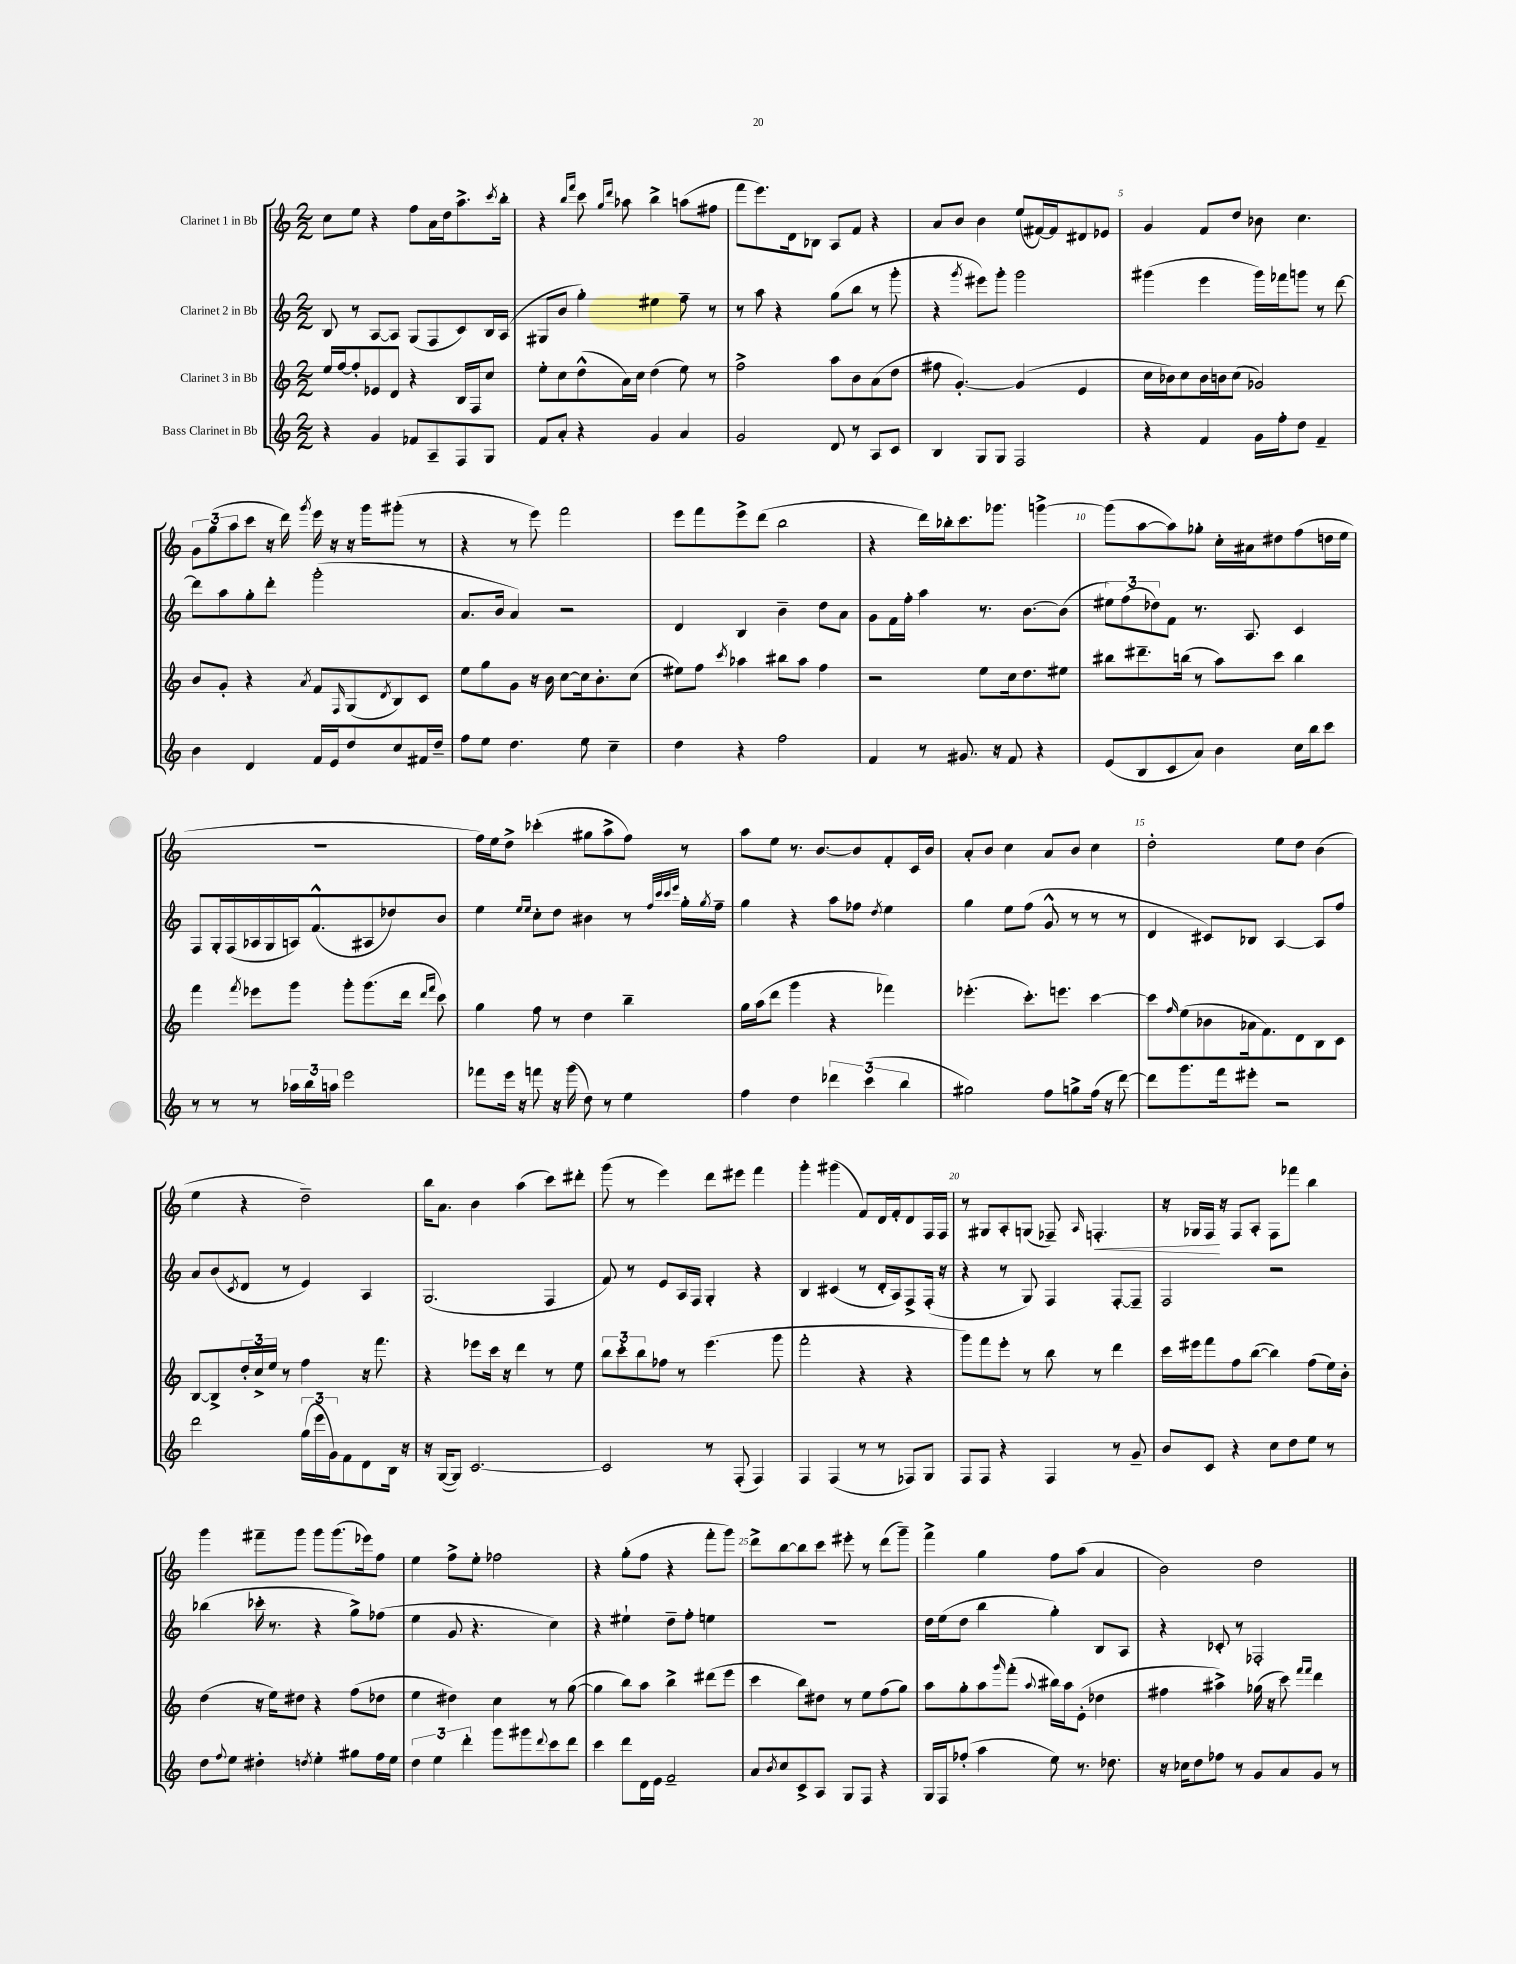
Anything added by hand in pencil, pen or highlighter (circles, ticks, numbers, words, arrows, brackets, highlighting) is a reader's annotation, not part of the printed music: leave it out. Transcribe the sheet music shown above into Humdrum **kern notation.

**kern	**kern	**kern	**kern
*staff4	*staff3	*staff2	*staff1
*clefG2	*clefG2	*clefG2	*clefG2
*k[]	*k[]	*k[]	*k[]
*M2/2	*M2/2	*M2/2	*M2/2
4r	16ee/LL	8B/	8cc\L
.	[16ff/J	.	.
.	8ff'/]	8r	8ee\J
4g/	8e-/	[8A/L	4r
.	8d/J	8A/]J	.
8f-/L	4r	(8G/L	8ff\L
8A~/	.	8F/	16a\L
.	.	.	16dd\J
8F/	16B/LL	8c/)	8.aa^\
.	16F/J	.	.
8G/J	8cc/J	16B/L	.
.	.	.	8qccc/
.	.	(16A/JJ	16bb'\Jk
=	=	=	=
8f/L	8ee'\L	8G#/L	4r
8a'/J	8cc\	8b/J	.
.	.	.	16qqbb/LL
.	.	.	16qqfff/JJ
4r	(8dd^^\	4gg'\)	8ccc\
.	.	.	16qqgg/LL
.	.	.	16qqddd/JJ
.	16a\L)	.	8aa-\
.	16cc\JJ	.	.
4g/	(4dd\	4ee#\	4bb^\
4a/	8ee\)	8ff~\	(8aa\L
.	8r	8r	8ff#\J
=	=	=	=
2g/	2ff^\	8r	8fff\L
.	.	8aa\	8.eee\)
.	.	4r	.
.	.	.	16d\k
.	.	.	8B-\J
8d/	8aa\L	(8gg\L	8A/L
8r	8b\	8bb\J	8f/J
8A/L	(8a\	8r	4r
8c/J	8dd\J	8ggg'\	.
=	=	=	=
4B/	8ff#\	4r	8a/L
.	[4.g'/)	.	8b/J
.	.	8qggg/	.
8G/L	.	8eee#\L)	4b\
8G/J	.	8ggg'\J	.
2F/	(4g/]	2ggg\	(8ee/L
.	.	.	[16f#/L)
.	.	.	16f#/]J
.	4e/	.	8d#/
.	.	.	8e-/J
=	=	=	=
4r	16cc\LL	(4ggg#\	4g/
.	16b-\J)	.	.
.	8cc\	.	.
4f/	16b-\L	4eee\	8f/L
.	16b\J	.	.
.	(8cc\J	.	8dd/J
16g\LL	2g-/)	16ggg#\LL)	8b-\
16ff'\J	.	16fff-\J	.
8dd\J	.	8ggg\J	4.cc\
4f~/	.	8r	.
.	.	[8ddd\	.
=	=	=	=
4b\	8b/L	8ddd\]L	12g\L
.	.	.	(12gg\
.	8g'/J	8aa\	.
.	.	.	12aa\
4d/	4r	8gg'\	8ccc\J
.	.	8ddd'\J	16r
.	.	.	16ddd\)
.	8qa/	.	8qggg/
16f/LL	8f/L	(2ggg'\	16eee\
16e/J	.	.	16r
.	16qqF/	.	.
8dd/	(8G/	.	16r
.	.	.	16ggg\LK
.	8qd/	.	.
8cc/	8B/)	.	(8ggg#'\J
16f#/L	8c/J	.	8r
16dd~/JJ	.	.	.
=	=	=	=
8ff\L	8ee\L	8.a/L	4r
8ee\J	8gg\	.	.
.	.	16b/Jk	.
4.dd\	8g\J	4a/)	8r
.	16r	.	8eee\)
.	16b\	.	.
.	[8cc\L	2r	2fff\
8ee\	16cc\]k	.	.
.	8.b'\	.	.
4cc~\	.	.	.
.	(8cc\J	.	.
=	=	=	=
4dd\	8ee#\L)	4d/	8eee\L
.	8ff\J	.	8fff\
.	8qccc/	.	.
4r	4aa-\	4B/	8eee^\
.	.	.	(8ddd\J
2ff\	8bb#\L	4b~\	2bb\
.	8aa-\J	.	.
.	4ff\	8dd\L	.
.	.	8a\J	.
=	=	=	=
4f/	2r	8g\L	4r
.	.	16f\L	.
.	.	16ff'\JJ	.
8r	.	4aa\	16ddd\LL)
.	.	.	16bb-'\J
8.g#/	.	.	8.ccc\
.	8ee\L	8.r	.
16r	.	.	8.ggg-\J
8f/	16cc\k	.	.
.	8.dd\	[8.b\L	.
4r	.	.	[4ggg^\
.	8ee#\J	(8b\]J	.
=	=	=	=
(8e/L	8bb#\L	12ee#\L)	(8ggg\]L
.	.	(12ff\	.
8B/	8.ddd#~\	.	[8aa\
.	.	12dd-\)	.
8c/	.	8f\J	8aa\])
.	(16bb\Jk	.	.
8a/J)	8r	8.r	8gg-'\J
4b\	8aa\L)	.	16cc'\LL
.	.	8.A/	16a#\J
.	8ccc\J	.	8dd#\
16cc\LL	4bb\	4c/	(8ff\
16bb\J	.	.	.
8ccc\J	.	.	16dd\L
.	.	.	16ee\JJ
=	=	=	=
8r	4fff\	8F/L	1r
8r	.	16G'/L	.
.	.	(16F/	.
.	8qfff/	.	.
8r	8eee-\L	16A-/	.
.	.	16G/	.
24aa-\LL	8ggg\J	16A/J)	.
24bb\	.	.	.
.	.	(8.f^^/	.
24aa\JJ	.	.	.
2eee\	8ggg'\L	.	.
.	(8.ggg\	8A#/	.
.	.	8dd-/)	.
.	16ddd\Jk	.	.
.	16qqddd/LL	.	.
.	16qqfff/JJ	.	.
.	8ccc\)	8b/J	.
=	=	=	=
8fff-\L	4gg\	4ee\	16ff\LL)
.	.	.	16ee\J
16eee\Jk	.	.	8dd^\J
16r	.	.	.
.	.	16qqee/LL	.
.	.	16qqee/JJ	.
8fff\	8ff\	8cc'\L	(4ccc-'\
16r	8r	8dd\J	.
(16ggg\	.	.	.
8dd\)	4dd\	4b#\	8gg#\L
8r	.	.	8aa^\
4ee\	4bb~\	8r	8ff\J)
.	.	32qqff/LLL	.
.	.	32qqccc/	.
.	.	32qqccc/	.
.	.	32qqeee/JJJ	.
.	.	16gg'\LL	8r
.	.	8qgg/	.
.	.	16ff~\JJ	.
=	=	=	=
4ff\	16gg\LL	4gg\	8aa\L
.	(16aa\J	.	.
.	8ddd\J	.	8ee\J
4dd\	4ggg\	4r	8.r
.	.	.	[8.b/L
6ddd-\	4r	8aa\L	.
.	.	8ff-\J	8b/]
(6ccc\	.	.	.
.	.	8qdd/	.
.	4fff-\)	4ee\	8f'/
6bb\	.	.	.
.	.	.	16c/L
.	.	.	16b/JJ
=	=	=	=
2gg#\)	(4.eee-'\	4gg\	8a'/L
.	.	.	8b/J
.	.	8ee\L	4cc\
.	8.ccc'\L)	(8ff\J	.
8ff\L	.	8g^^/	8a/L
.	8.eee\J	.	.
8gg^\	.	8r	8b/J
(16ff\Jk	[4ccc\	8r	4cc\
16r	.	.	.
[8ddd\)	.	8r	.
=	=	=	=
8ddd\]L	8ccc\]L	4d/	2dd'\
.	16qqff/	.	.
8.ggg\	(8ee\	.	.
.	8b-\	8c#/L)	.
16fff\k	.	.	.
8eee#'\J	16a-\k	8B-/J	.
.	8.f\)	.	.
2r	.	[4A/	8ee\L
.	8d\	.	8dd\J
.	8B\	8A/]L	(4b\
.	8c\J	8ff/J	.
=	=	=	=
2ddd\	[8B/L	8a/L	4ee\
.	8B^/]	(8b/	.
.	.	8qc/	.
.	24dd'/L	8d/J	4r
.	24cc^/	.	.
.	24ee/JJ	.	.
.	8r	8r	.
(24gg\LL	4ff\	4e/)	2dd~\)
24eee\	.	.	.
24g\J)	.	.	.
8f\	.	.	.
8d\	16r	4A/	.
.	8.fff\	.	.
16B\Jk	.	.	.
16r	.	.	.
=	=	=	=
16r	4r	(2.G/	16bb\LK
([16G/LK	.	.	8.a\J
8G/]J)	.	.	.
[2.c/	8eee-\L	.	4b\
.	16ccc\Jk	.	.
.	16r	.	.
.	4ddd\	.	(4aa\
.	8r	4F/	8ccc\L)
.	8ee\	.	8ddd#'\J
=	=	=	=
2c/]	12bb\L	8f/)	(8ggg\
.	12ccc'\	.	.
.	.	8r	8r
.	12bb\	.	.
.	8ff-\J	8e/L	4eee\)
.	8r	16A/L	.
.	.	16F/JJ	.
8r	(4.eee\	4G'/	8ddd\L
(8F'/	.	.	8eee#\J
4F/)	.	4r	4fff\
.	8ggg\	.	.
=	=	=	=
4F/	2fff'\	4B/	4ggg'\
(4F/	.	(4c#/	(4ggg#\
8r	4r	8r	8f/L)
8r	.	16d'/LL	16d/L
.	.	16A/J)	16f'/J
8F-/L)	4r	8F^/	8d/
8G/J	.	(16F'/Jk	16F/L
.	.	16r	16F/JJ
=	=	=	=
8F/L	8ggg\L)	4r	8r
8F/J	8fff\	.	8G#/L
4r	8eee'\J	8r	8A'/
.	8r	8G/)	(8G/J
4F/	8bb\	4F/	8F-~/)
.	.	.	16qqA/
.	8r	.	4.F'/
8r	4ddd\	[8F'/L	.
8g~/	.	8F~/]J	.
=	=	=	=
8b/L	16ccc\LL	2F/	16r
.	16eee#\J	.	16G-/LL
8c/J	8fff\	.	16F/JJ
.	.	.	16r
4r	8ff\	.	8F/L
.	([8bb\J	.	8A'/J
8cc\L	4bb\])	2r	8F\L
8dd\	.	.	8fff-\J
8ee\J	(8ff\L	.	4bb\
8r	16ee\L)	.	.
.	16b'\JJ	.	.
=	=	=	=
8dd\L	(4dd\	(4bb-\	4ggg\
8qqff/	.	.	.
8ee\J	.	.	.
4dd#'\	16r	16ccc-'\	8fff#~\L
.	16ee\LK)	8.r	.
.	8dd#\J	.	8ggg\J
8qdd/	.	.	.
4ee'\	4r	4r	8ggg\L
.	.	.	(8.ggg\
8gg#\L	(8ff\L	8gg^\L)	.
.	.	.	16eee-\k)
16ff\L	8dd-\J	(8ff-\J	8ff\J
16ee\JJ	.	.	.
=	=	=	=
6dd\	4ee\	4ee\	4ee\
6ee\	.	.	.
.	4dd#\)	8g/	8ff^\L
6ddd'\	.	.	.
.	.	4.r	8ee'\J
8ggg\L	4cc\	.	2ff-\
8ggg#\	.	.	.
8qqddd/	.	.	.
8ccc\	8r	4cc\)	.
8ddd\J	([8gg\	.	.
=	=	=	=
4ccc\	4gg\]	4r	4r
8ddd\L	8bb\L)	4ee#`\	(8gg'\L
16d\L	8aa\J	.	8ff\J
16e\JJ	.	.	.
2f~/	4bb^\	8dd~\L	4r
.	.	8ff'\J	.
.	(8ddd#\L	4ee\	8fff'\L
.	8eee\J	.	8ggg\J)
=	=	=	=
8a/L	4ccc\	1r	8ddd^\L
8qb/	.	.	.
8cc/	.	.	[8bb\
8c^/	8bb\L)	.	8bb\]
8A/J	8dd#\J	.	8ccc\J
8G/L	8r	.	8eee#'\
8F/J	8ee\L	.	8r
4r	(8ff\	.	(8ddd\L
.	8gg\J)	.	8ggg~\J)
=	=	=	=
16G/LL	8aa\L	16dd\LL	4fff^\
16F/J	.	(16ee\J	.
(8ff-'/J	8gg'\	8dd\J	.
4aa\	8aa\	4bb\	4gg\
.	16qqggg/	.	.
.	(8fff'\J	.	.
.	8qqaa/	.	.
8ee\)	16bb#\LL)	4gg'\)	8ff\L
.	16aa\J	.	.
8.r	(8e'\J	.	(8aa\J
.	4dd-\	8B/L	4a/
8.dd-\	.	.	.
.	.	8A/J	.
=	=	=	=
16r	4ff#\	4r	2b\)
16cc-\LK	.	.	.
8dd\	.	.	.
8ff-\J	4aa#^\)	8c-'/	.
8r	.	8r	.
8g/L	(16gg-\	2F-'/	2dd\
.	16r	.	.
8a/	8ccc\)	.	.
.	16qqfff/LL	.	.
.	16qqfff/JJ	.	.
8g/J	4ddd\	.	.
8r	.	.	.
==	==	==	==
*-	*-	*-	*-
